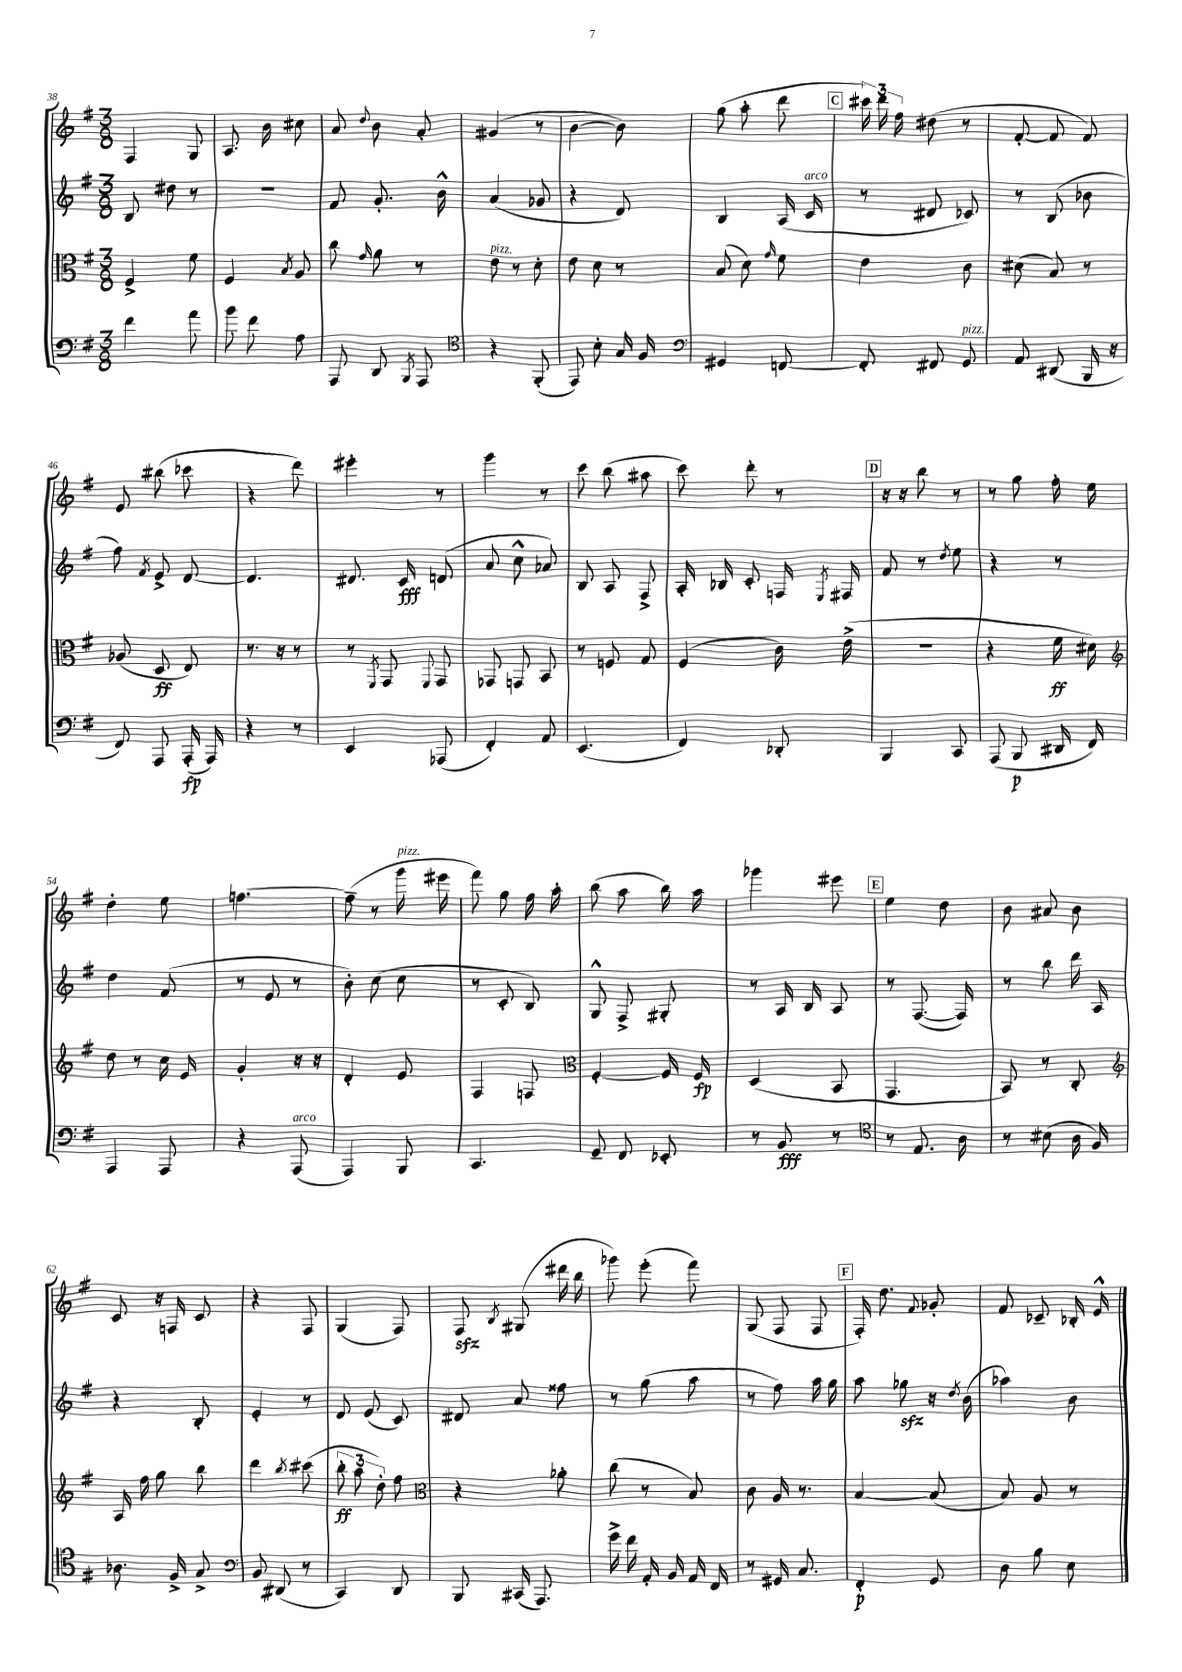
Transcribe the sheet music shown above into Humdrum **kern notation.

**kern	**dynam	**kern	**dynam	**kern	**dynam	**kern
*part4	*part4	*part3	*part3	*part2	*part2	*part1
*staff4	*staff4	*staff3	*staff3	*staff2	*staff2	*staff1
*clefF4	*	*clefC3	*	*clefG2	*	*clefG2
*k[f#]	*	*k[f#]	*	*k[f#]	*	*k[f#]
*M3/8	*	*M3/8	*	*M3/8	*	*M3/8
=38	=38	=38	=38	=38	=38	=38
4f#\	.	4F#^/	.	8B/	.	4F#/
.	.	.	.	8dd#X\	.	.
8a\	.	8f#\	.	8r	.	8G/
=39	=39	=39	=39	=39	=39	=39
8b\	.	4F#/	.	4.r	.	8.A/
8f#\	.	.	.	.	.	.
.	.	.	.	.	.	16b\
.	.	8qB/	.	.	.	.
8A\	.	8A/	.	.	.	8cc#X\
=40	=40	=40	=40	=40	=40	=40
8AAA/	.	8cc\	.	8f#/	.	8a/
.	.	16qqg/	.	.	.	8qqdd/
8DD/	.	8a\	.	8.g'/	.	8b\
8qBBB/	.	.	.	.	.	.
8AAA/	.	8r	.	.	.	8a'/
.	.	.	.	16b^^\	.	.
=41	=41	=41	=41	=41	=41	=41
*clefC4	*	*	*	*	*	*
!	!	!LO:TX:a:i:t=pizz.	!	!	!	!
4r	.	8e\	.	(4a/	.	(4g#X/
.	.	8r	.	.	.	.
(8FF#'/	.	8d'\	.	8g-X/	.	8r
=42	=42	=42	=42	=42	=42	=42
8EE/)	.	8e\	.	4r	.	[4b\
8B'\	.	8d\	.	.	.	.
16G/	.	8r	.	8d/)	.	8b\])
16F#/	.	.	.	.	.	.
=43	=43	=43	=43	=43	=43	=43
*clefF4	*	*	*	*	*	*
4GG#X/	.	(8B/	.	4B/	.	(8gg\
.	.	8d\)	.	.	.	8aa'\
.	.	16qqg/	.	.	.	.
[8FFn/	.	8f#\	.	(16A/	.	8ddd\
!	!	!	!	!LO:TX:a:i:t=arco	!	!
.	.	.	.	16c/	.	.
!!LO:REH:place=s1:t=C
=44	=44	=44	=44	=44	=44	=44
8FF'/]	.	4e\	.	8r	.	24ccc#X\)
.	.	.	.	.	.	24ddd\
.	.	.	.	.	.	24ff#\
8FF#X/	.	.	.	8d#X/	.	(8dd#X\
!LO:TX:a:i:t=pizz.	!	!	!	!	!	!
8GG/	.	8c\	.	8c-X/)	.	8r
=45	=45	=45	=45	=45	=45	=45
8AA/	.	(8d#X\	.	8r	.	[8f#'/
(8DD#X/	.	8B/)	.	(8B/	.	8f#/]
16BBB/	.	8r	.	8b-X\	.	8f#/)
16r	.	.	.	.	.	.
!!LO:LB:g=z
=46	=46	=46	=46	=46	=46	=46
8FF#/)	.	(8A-X/	.	8ff#\)	.	8e/
.	.	.	.	8qf#/	.	.
8AAA/	.	8D/	ff	8e^/	.	(8bb#X\
(16AAA'/	fp	8E/)	.	[8d/	.	8ccc-X\
16AAA/)	.	.	.	.	.	.
=47	=47	=47	=47	=47	=47	=47
4r	.	8.r	.	4.d/]	.	4r
.	.	16r	.	.	.	.
8r	.	8r	.	.	.	8ddd\)
=48	=48	=48	=48	=48	=48	=48
4EE/	.	8r	.	8.d#X/	.	4eee#X'\
.	.	8qFF#/	.	.	.	.
.	.	8GG/	.	.	.	.
.	.	.	.	16c/	fff	.
.	.	8qqFF#/	.	.	.	.
(8AAA-X/	.	8GG/	.	(8dn/	.	8r
=49	=49	=49	=49	=49	=49	=49
4FF#'/)	.	8GG-X/	.	8a/	.	4ggg\
.	.	8GGn/	.	8cc^^\	.	.
8AA/	.	8BB/	.	8a-X/)	.	8r
=50	=50	=50	=50	=50	=50	=50
(4.EE/	.	8r	.	8B/	.	8ccc\
.	.	8Fn/	.	8A/	.	(8bb\
.	.	8G/	.	8F#^/	.	8aa#X\
=51	=51	=51	=51	=51	=51	=51
4FF#/)	.	(4F#/	.	16A'/	.	8ccc\)
.	.	.	.	16B-X/	.	.
.	.	.	.	8c'/	.	8ddd'\
8DD-X'/	.	16c\)	.	16Fn/	.	8r
.	.	.	.	8qE/	.	.
.	.	(16e^\	.	16F#X/	.	.
!!LO:REH:place=s1:t=D
=52	=52	=52	=52	=52	=52	=52
4BBB/	.	4.r	.	8f#/	.	16r
.	.	.	.	.	.	16r
.	.	.	.	8r	.	8bb\
.	.	.	.	8qdd/	.	.
8CC/	.	.	.	8ee\	.	8r
=53	=53	=53	=53	=53	=53	=53
(8AAA/	.	4r	.	4r	.	8r
8BBB/	p	.	.	.	.	8gg\
16DD#X/	.	16f#\	ff	8r	.	16ff#'\
16FF#/)	.	16d#X\)	.	.	.	16ee\
!!LO:LB:g=z
=54	=54	=54	=54	=54	=54	=54
*	*	*clefG2	*	*	*	*
4AAA/	.	8dd\	.	4dd\	.	4dd'\
.	.	8r	.	.	.	.
8AAA/	.	16cc\	.	(8f#/	.	8ee\
.	.	16e/	.	.	.	.
=55	=55	=55	=55	=55	=55	=55
4r	.	4g'/	.	8r	.	[4.ffn\
.	.	.	.	8e/	.	.
!LO:TX:a:i:t=arco	!	!	!	!	!	!
(8AAA/	.	16r	.	8r	.	.
.	.	16r	.	.	.	.
=56	=56	=56	=56	=56	=56	=56
4AAA/)	.	4d'/	.	8b'\)	.	(8ff~\]
.	.	.	.	(8cc\	.	8r
!	!	!	!	!	!	!LO:TX:a:i:t=pizz.
8BBB/	.	8e/	.	8cc\	.	16ggg\
.	.	.	.	.	.	16eee#X\
=57	=57	=57	=57	=57	=57	=57
4.CC/	.	4F#/	.	8r	.	8fff#\)
.	.	.	.	8c'/	.	8gg\
.	.	8Fn/	.	8B/)	.	16ff#\
.	.	.	.	.	.	16aa'\
=58	=58	=58	=58	=58	=58	=58
*	*	*clefC3	*	*	*	*
8GG~/	.	[4F#'/	.	8G^^/	.	(8bb\
8FF#/	.	.	.	8F#^/	.	8aa\
8EE-X'/	.	16F#/]	.	8G#X'/	.	16bb\)
.	.	16F#/	fp	.	.	16aa\
=59	=59	=59	=59	=59	=59	=59
8r	.	(4D/	.	8r	.	4ggg-X\
8BB/	fff	.	.	16A/	.	.
.	.	.	.	16B/	.	.
8r	.	8BB/	.	8A/	.	8eee#X\
!!LO:REH:place=s1:t=E
=60	=60	=60	=60	=60	=60	=60
*clefC4	*	*	*	*	*	*
8r	.	4.GG/	.	8r	.	4ee\
8.E/	.	.	.	([8.F#/	.	.
.	.	.	.	.	.	8dd\
16A\	.	.	.	16F#/])	.	.
=61	=61	=61	=61	=61	=61	=61
8r	.	8BB/)	.	8r	.	8b\
(8B#X\	.	8r	.	8bb\	.	8a#X/
16A\	.	8C'/	.	16ddd\	.	8b\
16F#/)	.	.	.	16A/	.	.
!!LO:LB:g=z
=62	=62	=62	=62	=62	=62	=62
*	*	*clefG2	*	*	*	*
8.A-X\	.	16A/	.	4r	.	8c/
.	.	16ff#\	.	.	.	.
.	.	8gg\	.	.	.	16r
16F#^/	.	.	.	.	.	16Fn/
8G^/	.	8bb\	.	8B'/	.	8c/
=63	=63	=63	=63	=63	=63	=63
*clefF4	*	*	*	*	*	*
8BB/	.	4ddd\	.	4e'/	.	4r
(8DD#X/	.	.	.	.	.	.
.	.	8qbb/	.	.	.	.
8r	.	(8ccc#X\	.	8r	.	8F#/
=64	=64	=64	=64	=64	=64	=64
4CC/)	.	12bb'\	ff	8d/	.	(4G/
.	.	12aa\	.	.	.	.
.	.	.	.	(8e/	.	.
.	.	12dd'\)	.	.	.	.
8DD/	.	8ff#\	.	8c/)	.	8F#/)
=65	=65	=65	=65	=65	=65	=65
*	*	*clefC3	*	*	*	*
8BBB/	.	4r	.	8d#X/	.	8F#zz/
.	.	.	.	.	.	8qB/
(16CC#X/	.	.	.	8a/	.	(8G#X/
8.AAA/)	.	.	.	.	.	.
.	.	8a-X'\	.	8ff##X\	.	16ddd#X\
.	.	.	.	.	.	16bb\
=66	=66	=66	=66	=66	=66	=66
16g^\	.	(8cc\	.	8r	.	8ggg-X\)
16f#\	.	.	.	.	.	.
16AA'/	.	8r	.	(8gg\	.	(8eee'\
16BB/	.	.	.	.	.	.
16AA/	.	8B/)	.	8aa\	.	8fff#\)
16FF#/	.	.	.	.	.	.
=67	=67	=67	=67	=67	=67	=67
8r	.	8c\	.	8r	.	(8G/
16GG#X/	.	16A/	.	8ff#\)	.	8F#/
8.C/	.	8.r	.	.	.	.
.	.	.	.	16aa\	.	8F#/
.	.	.	.	16gg\	.	.
!!LO:REH:place=s1:t=F
=68	=68	=68	=68	=68	=68	=68
4FF#'/	p	[4B/	.	8aa\	.	16F#'/)
.	.	.	.	.	.	8.dd\
.	.	.	.	8gg-Xzz\	.	.
.	.	.	.	.	.	8qqf#/
8GG/	.	(8B/]	.	16r	.	8g-X'/
.	.	.	.	8qdd/	.	.
.	.	.	.	(16b\	.	.
=69	=69	=69	=69	=69	=69	=69
8D\	.	8B/)	.	4aa-X\)	.	8f#/
8B\	.	8A/	.	.	.	8c-X~/
8E\	.	8r	.	8b\	.	16B-X'/
.	.	.	.	.	.	16e^^/
==	==	==	==	==	==	==
*-	*-	*-	*-	*-	*-	*-
